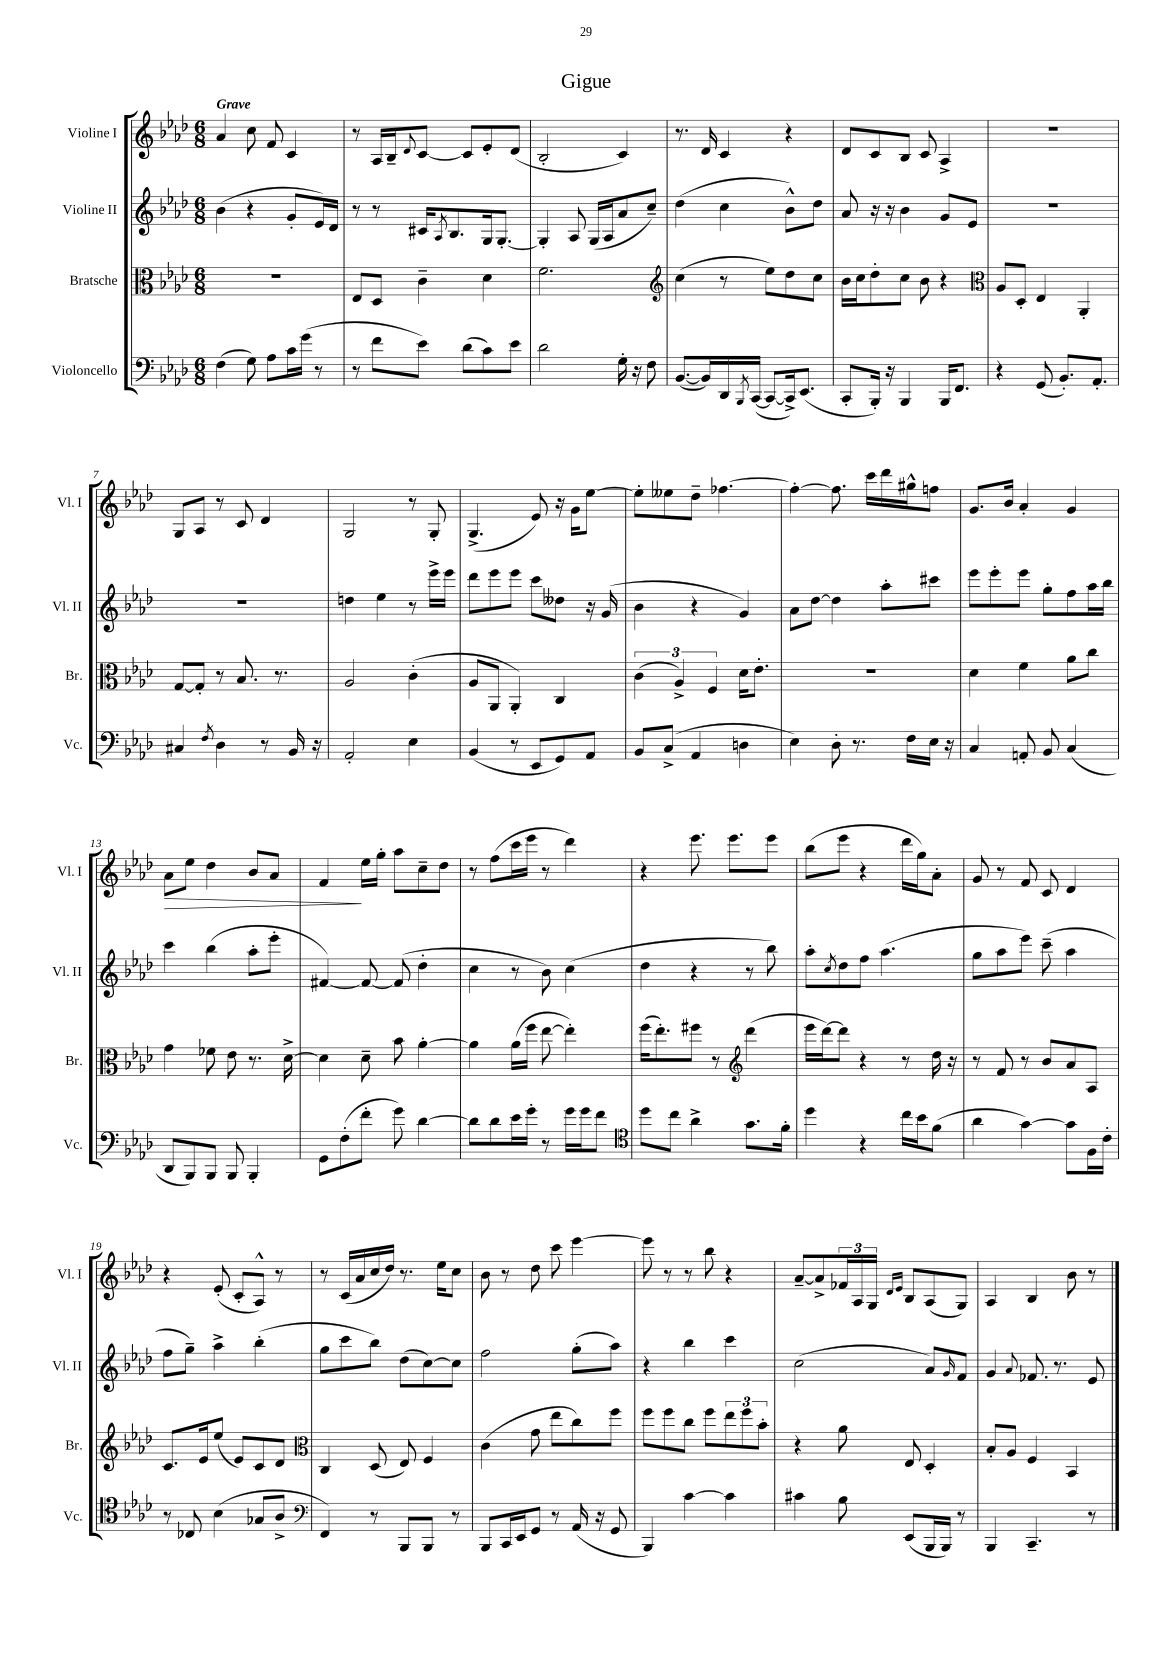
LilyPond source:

\header { title = "Gigue" }
<<
\new StaffGroup <<
\new Staff = "s0" \with { instrumentName = "Violine I" shortInstrumentName = "Vl. I" } {
    \clef treble \key aes \major \numericTimeSignature \time 6/8 \tempo "Grave"
    aes'4 c''8 f'8 c'4 |
    r8 aes16 bes16-- \appoggiatura { des'8 } c'8~ c'8 ees'8-. des'8( |
    bes2-. c'4) |
    r8. des'16 c'4 r4 |
    des'8 c'8 bes8 c'8 aes4-> |
    R2. |
    g8 aes8 r8 c'8 des'4 |
    g2 r8 g8-. |
    g4.->( ees'8) r16 g'16 ees''8~ |
    ees''8-. eeses''8 des''8-- fes''4.~ |
    fes''4~-. fes''8. c'''16 des'''16 gis''16-^ f''8 |
    g'8. bes'16 aes'4-. g'4 |
    aes'8\> ees''8 des''4 bes'8 aes'8 |
    f'4\! ees''16 g''16-. aes''8 c''8-- des''8 |
    r8 f''8( c'''16 ees'''16 r8 des'''4) |
    r4 ees'''8. ees'''8. ees'''8 |
    bes''8( ees'''8 r4 des'''16 g''16) aes'8-. |
    g'8 r8 f'8 c'8 des'4 |
    r4 ees'8-.( c'8-. aes8-^) r8 |
    r8 c'16( aes'16 c''16 des''16) r8. ees''16 c''8 |
    bes'8 r8 des''8 c'''8 ees'''4~ |
    ees'''8 r8 r8 bes''8 r4 |
    aes'8~-- aes'8-> \tuplet 3/2 { fes'16 aes16 g16 } \grace { des'16 ees'16 } bes8 aes8( g8) |
    aes4 bes4 bes'8 r8 \bar "|." |
}
\new Staff = "s1" \with { instrumentName = "Violine II" shortInstrumentName = "Vl. II" } {
    \clef treble \key aes \major \numericTimeSignature \time 6/8
    bes'4( r4 g'8-. ees'16) des'16 |
    r8 r8 cis'16 \acciaccatura { aes8 } bes8. g16 g8.~-. |
    g4-. aes8 g16( aes16 aes'8 c''8--) |
    des''4( c''4 bes'8-^) des''8 |
    aes'8 r16 r16 bes'4 g'8 ees'8 |
    R2. |
    R2. |
    d''4 ees''4 r8 ees'''16-> ees'''16 |
    des'''8 ees'''8 ees'''8 c'''8 deses''8 r16 g'16( |
    bes'4 r4 g'4) |
    aes'8 des''8~ des''4 aes''8-. cis'''8 |
    ees'''8 ees'''8-. ees'''8 g''8-. f''8 aes''16 bes''16 |
    c'''4 bes''4( aes''8-. ees'''8-. |
    fis'4~) fis'8~ fis'8( des''4-. |
    c''4 r8 bes'8) c''4( |
    des''4 r4 r8 bes''8) |
    aes''8-. \acciaccatura { c''8 } des''8 f''8 aes''4.( |
    g''8 aes''8 ees'''8) c'''8--( aes''4 |
    f''8 g''8--) aes''4-> bes''4-.( |
    g''8 c'''8 bes''8) des''8( c''8~) c''8 |
    f''2 g''8-.( aes''8) |
    r4 bes''4 c'''4 |
    c''2( aes'8) \grace { g'16 } f'8 |
    g'4 \appoggiatura { aes'8 } fes'8. r8. ees'8 \bar "|." |
}
\new Staff = "s2" \with { instrumentName = "Bratsche" shortInstrumentName = "Br." } {
    \clef alto \key aes \major \numericTimeSignature \time 6/8
    R2. |
    ees8 des8 c'4-- des'4 |
    f'2. |
    \clef treble c''4( r8 ees''8) des''8 c''8 |
    bes'16 c''16 des''8-. c''8 bes'8 r4 |
    \clef alto aes8 des8-. ees4 aes,4-. |
    g8~ g8-. r8 bes8. r8. |
    aes2 c'4-.( |
    aes8 aes,8 aes,4-.) c4 |
    \tuplet 3/2 { c'4( aes4->) f4 } des'16 ees'8.-. |
    R2. |
    des'4 f'4 aes'8 c''8 |
    g'4 fes'8 ees'8 r8. des'16~-> |
    des'4 des'8-- bes'8 aes'4~-. |
    aes'4 aes'16( f''16 ees''8~ ees''4-.) |
    f''16( ees''8.-.) fis''8 r8 \clef treble des'''4( |
    ees'''16 des'''16~) des'''8 r4 r8 des''16 r16 |
    r8 f'8 r8 bes'8 aes'8 aes8 |
    c'8. ees'16 ees''8( ees'8) c'8 des'8 |
    \clef alto c4 des8( ees8) f4 |
    c'4( g'8 ees''8 c''8) f''8 |
    f''8 f''8 c''8 f''8 \tuplet 3/2 { ees''8 f''8 bes'8-. } |
    r4 aes'8 ees8 des4-. |
    bes8-. aes8 f4 bes,4 \bar "|." |
}
\new Staff = "s3" \with { instrumentName = "Violoncello" shortInstrumentName = "Vc." } {
    \clef bass \key aes \major \numericTimeSignature \time 6/8
    f4( g8) aes8 c'16 g'16( r8 |
    r8 f'8 ees'8) des'8( c'8) ees'8 |
    des'2 g16-. r16 f8 |
    bes,8.~( bes,16) des,16 \acciaccatura { bes,,8 } c,16~( c,8~ c,16->) ees,8.( |
    c,8-. bes,,16-.) r16 bes,,4 bes,,16 f,8. |
    r4 g,8( bes,8.-.) aes,8.-. |
    cis4 \acciaccatura { f8 } des4 r8 bes,16 r16 |
    aes,2-. ees4 |
    bes,4( r8 ees,8 g,8) aes,8 |
    bes,8 c8->( aes,4 d4 |
    ees4) des8-. r8. f16 ees16 r16 |
    c4 a,8-. bes,8 c4( |
    des,8 bes,,8) bes,,8 bes,,8 bes,,4-. |
    g,8 f8-.( f'8-. g'8) des'4~ |
    des'8 des'8 ees'16 g'16-. r8 g'16 g'16 f'8 |
    \clef tenor des''8 c''8 aes'4-> g'8. f'16-. |
    des''4 r4 c''16 bes'16 f'8( |
    aes'4 g'4~) g'8 f16 c'16-. |
    r8 ces8 bes4( ges8 aes8-> |
    \clef bass f,4) r8 bes,,8 bes,,8 r8 |
    bes,,8 c,16 ees,16 g,8 r8 aes,16( r16 g,8 |
    bes,,4) c'4~ c'4 |
    cis'4 bes8 ees,8( bes,,16 bes,,16) r8 |
    bes,,4 c,4.-- r8 \bar "|." |
}
>>
>>
